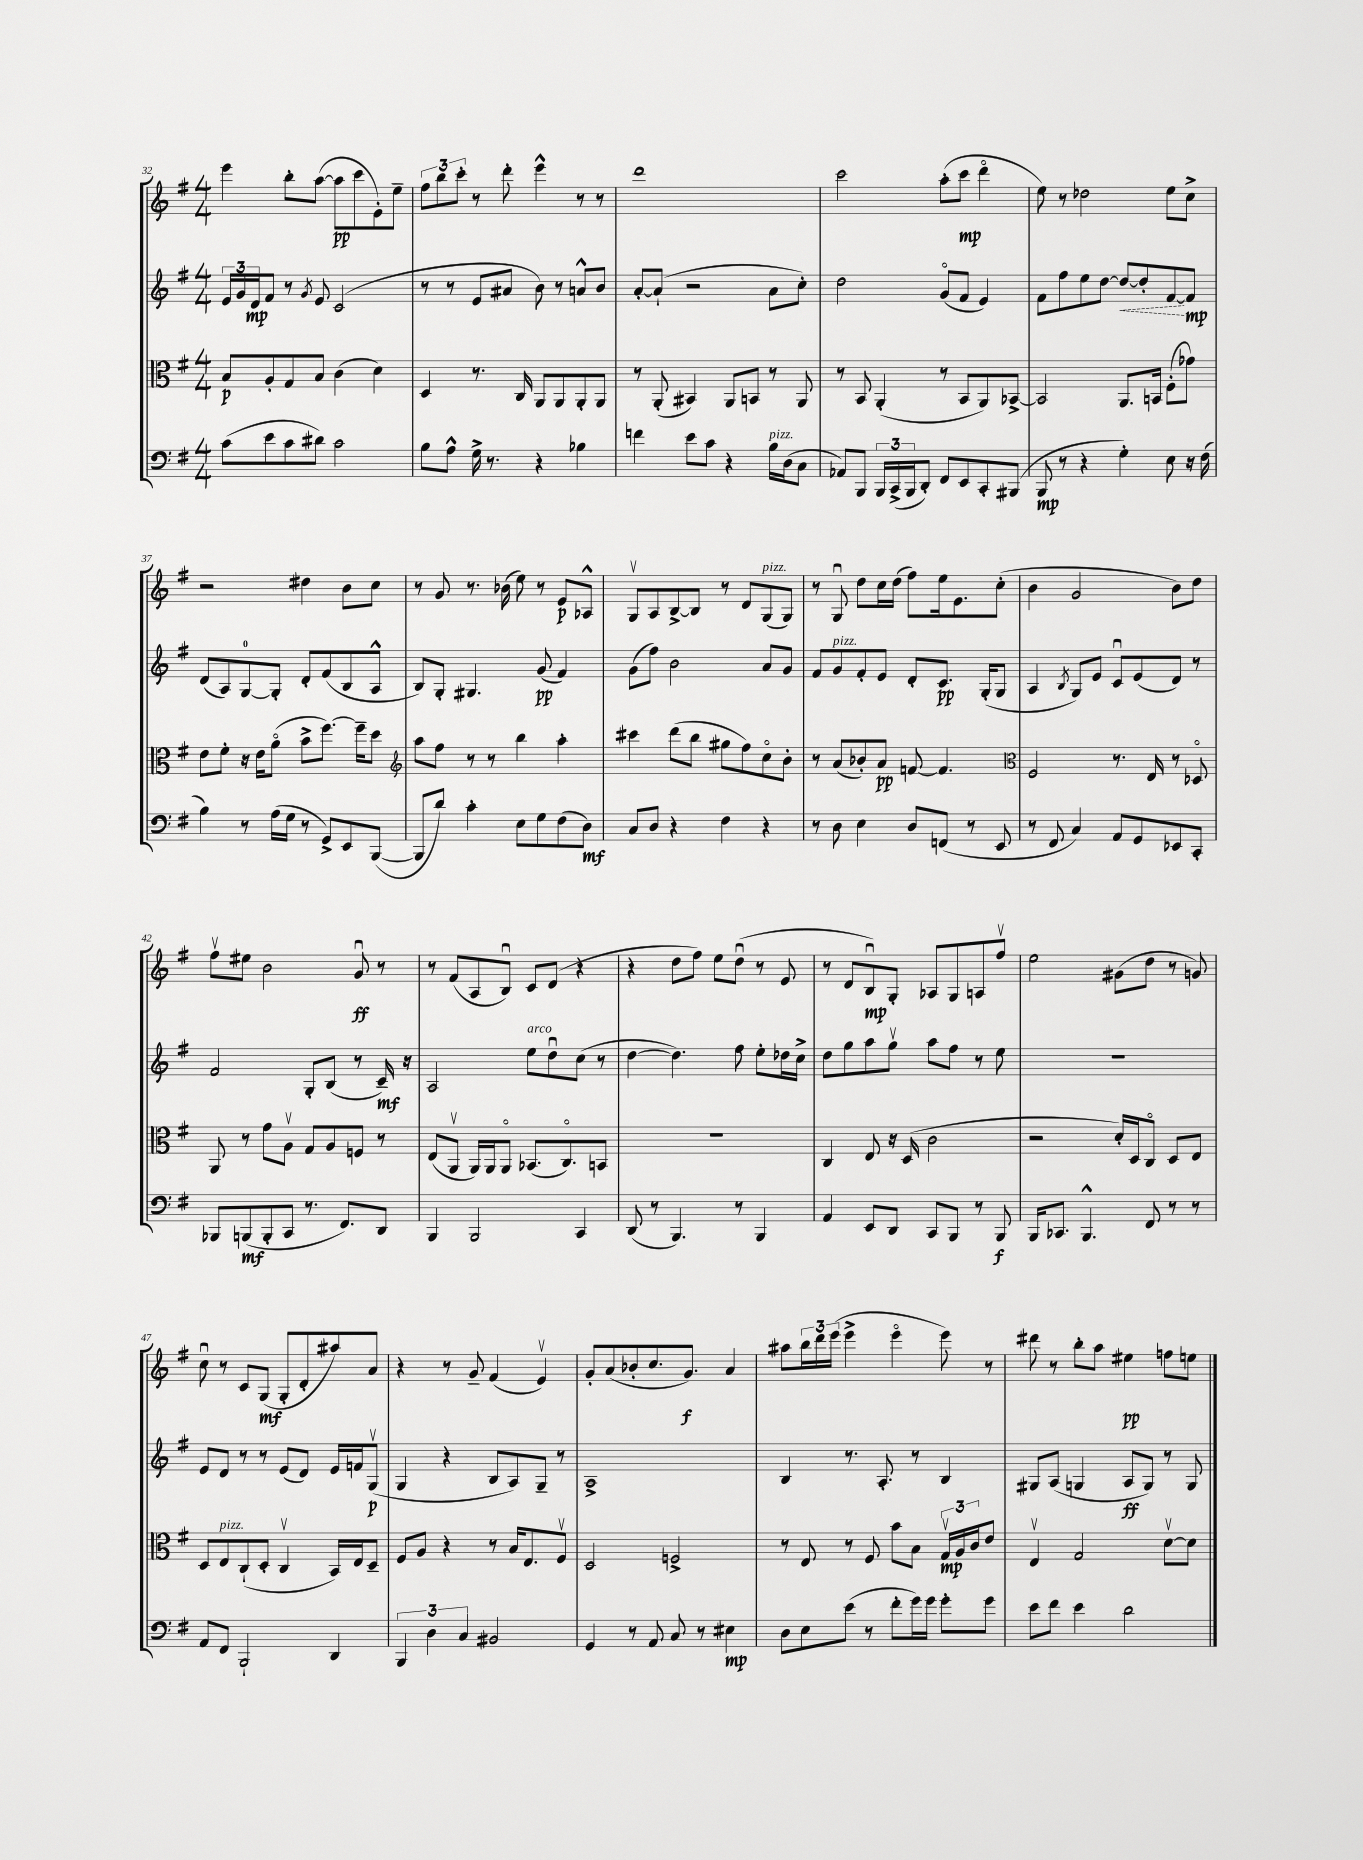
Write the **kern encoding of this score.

**kern	**kern	**kern	**kern
*staff4	*staff3	*staff2	*staff1
*clefF4	*clefC3	*clefG2	*clefG2
*k[f#]	*k[f#]	*k[f#]	*k[f#]
*M4/4	*M4/4	*M4/4	*M4/4
(8c\L	8B/L	24e/LL	4eee\
.	.	24g/	.
.	.	24d/J	.
8e\	8A'/	8f#/J	.
8c\	8G/	8r	8bb'\L
.	.	8qg/	.
8d#\J)	8B/J	8e/	([8aa\J
2c\	(4c\	(2c/	8aa\]L
.	.	.	8ccc\
.	4d\)	.	8e'\)
.	.	.	8ee~\J
=	=	=	=
8B\L	4D/	8r	12ff#\L
.	.	.	12bb\
8A^^\J	.	8r	.
.	.	.	12ccc'\J
16G^\	8.r	8e/L	8r
8.r	.	.	.
.	.	8a#/J	8ddd'\
.	16C/	.	.
4r	8AA/L	8b\)	4eee^^\
.	8AA/	8r	.
4B-\	8AA'/	8a^^/L	8r
.	8AA/J	8b/J	8r
=	=	=	=
4f\	8r	[8a'/L	1ddd
.	(8AA'/	(8a`/]J	.
8e\L	4BB#/)	2r	.
8c\J	.	.	.
4r	8AA/L	.	.
.	8BB/J	.	.
16B\LL	8r	8a\L	.
(16D\J	.	.	.
8C\J	8AA/	8cc'\J)	.
=	=	=	=
8AA-/L)	8r	2dd\	2ccc\
8BBB/J	8BB/	.	.
24BBB/LL	(4AA'/	.	.
(24CC^/	.	.	.
24BBB/J	.	.	.
8DD'/J)	.	.	.
8FF#/L	8r	(8go/L	(8aa'\L
8EE/	8BB/L	8f#/J	8ccc\J
8CC'/	8AA/)	4e/)	4dddo\
(8BBB#/J	[8BB-^/J	.	.
=	=	=	=
8BBB/	2BB-/]	8f#\L	8ee\)
8r	.	8ff#\	8r
4r	.	8ee\	2dd-\
.	.	[8dd\J	.
4G'\)	8.AA/L	8dd/_L	.
.	.	8dd'/]	.
.	16BB/Jk	.	.
8E\	(8F#'\L	[8f#/	8ee\L
16r	8g-\J)	8f#/]J	8cc^\J
(16F#\	.	.	.
=	=	=	=
4B\)	8e\L	(8d/L	2r
.	8f#'\J	8A/)	.
8r	16r	[8G/	.
.	16e\LK	.	.
(16A\LL	(8ao\J	8G'/]J	.
16G\JJ	.	.	.
8r	8b^\L	8d'/L	4dd#\
8GG^/L)	[8.ff#\J)	(8f#/	.
8EE/	.	8B/	8b\L
.	16ff#~\]LK	.	.
([8BBB/J	8dd\J	8A^^/J	8cc\J
=	=	=	=
*	*clefG2	*	*
8BBB/]L	8aa\L	8B/L)	8r
8d/J)	8ff#\J	8G'/J	8g/
4c'\	8r	4.G#/	8.r
.	8r	.	.
.	.	.	(16b-\
8E\L	4bb\	.	8ee\)
8G\	.	(8g/	8r
(8F#\	4aa'\	4f#/)	8e/L
8D\J)	.	.	8A-^^/J
=	=	=	=
8C/L	4ccc#\	(8g\L	8Gv/L
8D/J	.	8ff#\J)	8A/
4r	(8ddd\L	2b\	[8B^/
.	8bb\J	.	8B/]J
4F#\	8gg#\L	.	8r
.	8ff#\)	.	8d/L
4r	8cco\	8a/L	(8G/
.	8b'\J	8g/J	8G/J)
=	=	=	=
8r	8r	8f#/L	8r
8D\	(8a/L	8g/	8Gu/
4E\	8b-'/)	8f#'/	8dd\L
.	8a/J	8e/J	16cc\L
.	.	.	(16dd\JJ
8D/L	[8f/	8d'/L	8ff#\L)
(8FF/J	4.f/]	8.c/J	16ee\k
.	.	.	8.e\
8r	.	.	.
.	.	(16G'/LK	.
8EE/	.	8G/J	(8cc'\J
=	=	=	=
*	*clefC3	*	*
8r	2F#/	4A/	4b\
8FF#/	.	.	.
.	.	8qB/	.
4C/)	.	8G/L)	2g/
.	.	8e/J	.
8AA/L	8.r	8cu/L	.
8GG/	.	(8e/	.
.	16E/	.	.
8EE-/	8r	8d/J)	8b\L)
8CC'/J	8D-o/	8r	8dd\J
=	=	=	=
8BBB-/L	8AA/	2f#/	8ff#v\L
(8BBB/	8r	.	8ee#\J
8BBB'/	8g\L	.	2b\
8CC/J	8Av\J	.	.
8.r	8G/L	8G'/L	.
.	8A/	(8B/J	.
8.FF#/L)	.	.	.
.	8F/J	8r	8gu/
8DD/J	8r	16c~/)	8r
.	.	16r	.
=	=	=	=
4BBB/	(8E/L	2A/	8r
.	8AAv/J	.	(8f#/L
2BBB/	16AA/LL)	.	8A/
.	16AA/J	.	.
.	8AAo/J	.	8Bu/J)
.	(8.BB-/L	8ee\L	8c/L
.	.	8ddu\	(8d/J
.	8.Co/)	.	.
4CC/	.	(8cc\J	4r
.	8BB/J	8r	.
=	=	=	=
(8DD/	1r	[4dd\	4r
8r	.	.	.
4.BBB/)	.	4.dd\])	8dd\L
.	.	.	8ff#\J)
.	.	.	8ee\L
8r	.	8ff#\	(8ddu\J
4BBB/	.	8ee'\L	8r
.	.	16dd-\L	8e/
.	.	16cc^\JJ	.
=	=	=	=
4AA/	4C/	8dd\L	8r
.	.	8gg\	8d/L
8EE/L	8E/	8aa\	8Bu/)
8DD/J	16r	8ggv\J	8G'/J
.	(16D/	.	.
8CC/L	2c\	8aa\L	8A-/L
8BBB/J	.	8ff#\J	8G/
8r	.	8r	8A/
8BBB/	.	8ee\	8ff#v/J
=	=	=	=
16BBB/LK	2r	1r	2ee\
8.CC-/J	.	.	.
4.BBB^^/	.	.	.
.	16d'/LL)	.	(8g#\L
.	16D/J	.	.
8FF#/	8Co/J	.	8dd\J
8r	8D/L	.	8r
8r	8E/J	.	8g/)
=	=	=	=
8AA/L	8D/L	8e/L	8ccu\
8FF#/J	8E/	8d/J	8r
2BBB`/	(8C`/	8r	8c/L
.	8D'/J	8r	(8G/J
.	4Cv/	(8e/L	8G'/L
.	.	8d/J)	8d'/
4DD/	16BB/LL)	16e/LL	8aa#/)
.	16E/J	16f/J	.
.	8D~/J	(8Gv/J	8a/J
=	=	=	=
6BBB/	8F#/L	4G/	4r
.	8A/J	.	.
6D\	.	.	.
.	4r	4r	8r
6C/	.	.	.
.	.	.	8g~/
2BB#/	8r	8B/L	(4f#/
.	16B/LK	8A/)	.
.	8.E/	.	.
.	.	8G~/J	4ev/)
.	8F#v/J	8r	.
=	=	=	=
4GG/	2D/	1A^	8g'/L
.	.	.	(8a/
8r	.	.	8b-'/
8AA/	.	.	8.cc/
8C/	2F^/	.	.
.	.	.	8.g/J)
8r	.	.	.
4E#\	.	.	4a/
=	=	=	=
8D\L	8r	4B/	8aa#\L
8E\	8E/	.	24bb\L
.	.	.	24ddd\
.	.	.	(24eee\JJ
(8e\J	8r	8.r	4eee^\
8r	8F#/	.	.
.	.	8.A'/	.
8f#'\L	8b\L	.	4eeeo\
16g\L)	8B\J	8r	.
16g\JJ	.	.	.
8g'\L	24Gv/LL	4B/	8eee\)
.	24A/	.	.
.	24c/J	.	.
8g\J	8e/J	.	8r
=	=	=	=
8e\L	4Ev/	8G#/L	8ddd#\
8f#\J	.	(8A/J	8r
4e\	2G/	4G/	8bb'\L
.	.	.	8aa\J
2d\	.	8A/L	4ee#\
.	.	8G/J)	.
.	[8dv\L	8r	8ff\L
.	8d\]J	8G/	8ee\J
==	==	==	==
*-	*-	*-	*-
